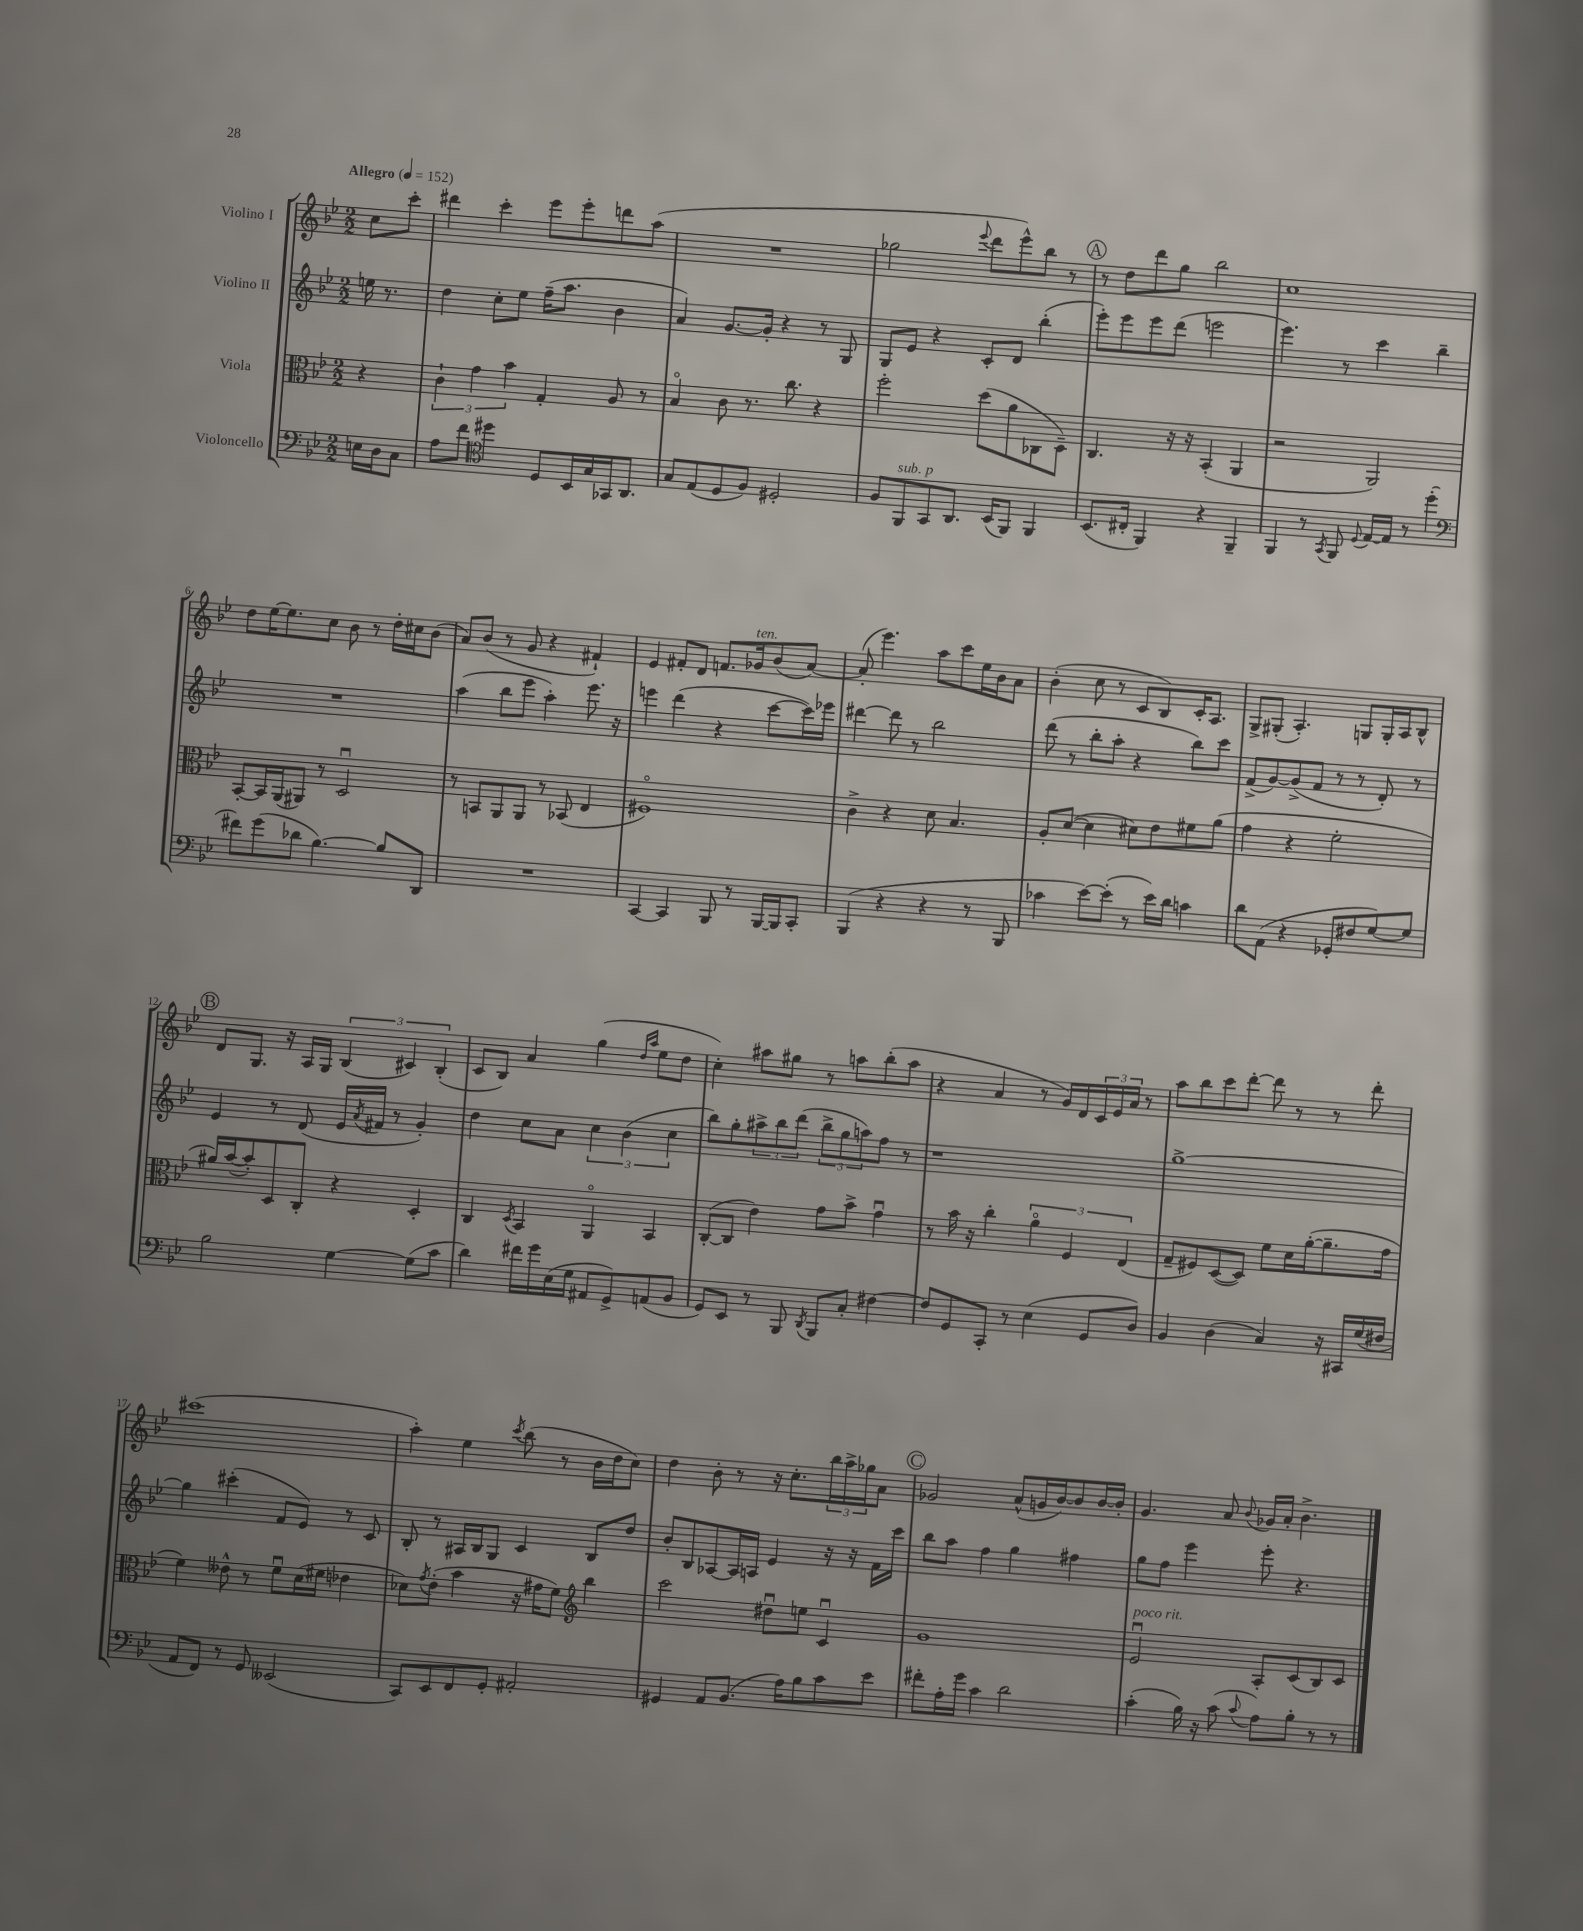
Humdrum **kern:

**kern	**kern	**kern	**kern
*staff4	*staff3	*staff2	*staff1
*clefF4	*clefC3	*clefG2	*clefG2
*k[b-e-]	*k[b-e-]	*k[b-e-]	*k[b-e-]
*M2/2	*M2/2	*M2/2	*M2/2
*MM152	*MM152	*MM152	*MM152
16E	4r	16ee	8cc
16D	.	8.r	.
8C	.	.	8ccc'
=	=	=	=
8A	6c`	4dd	4ddd#
8f	.	.	.
.	6g	.	.
*clefC4	*	*	*
4dd#	.	8cc'	4ccc'
.	6b-	.	.
.	.	8ee-	.
8D	4G'	(16ff~	8eee-
.	.	8.aa	.
16BB-	.	.	8eee-'
16G	.	.	.
16GG-	8A	4b-	8ddd
8.AA	.	.	.
.	8r	.	(8aa
=	=	=	=
8G	4B-o	4a)	1r
(8E-	.	.	.
8D	8c	[8.g	.
8F)	8.r	.	.
.	.	16g']	.
2D#'	.	4r	.
.	8.cc	.	.
.	4r	8r	.
.	.	8G	.
=	=	=	=
8F	2ff'	8G	2gg-
8FF	.	8e-	.
8GG	.	4r	.
8.AA	.	.	.
.	.	.	8qqeee-
.	(8dd	8c'	8ddd
(16BB-	.	.	.
8FF)	8a	8d	8eee-^^)
4FF	8C-	(4bb-'	8bb-
.	8D~)	.	8r
=	=	=	=
(8.BB-	4.C	8eee-')	8r
.	.	8eee-	8dd
16C#'	.	.	.
4FF)	.	8eee-	8ddd
.	16r	(8ddd	8gg
.	16r	.	.
4r	(4BB-'	2eee	2bb-
4FF~	4AA	.	.
=	=	=	=
4FF	2r	4.eee-)	1cc
8r	.	.	.
8qGG	.	.	.
8FF	.	8r	.
8qqD	.	.	.
[16E-	2AA)	4ccc	.
16E-]	.	.	.
8r	.	.	.
(4dd'	.	4bb-~	.
=	=	=	=
*clefF4	*	*	*
8f#)	[8BB-'	1r	8dd
(8g	16BB-]	.	[16ee-
.	(16AA	.	8.ee-]
8d-	8AA#)	.	.
[4.B-)	8r	.	8cc
.	2Du	.	8b-
.	.	.	8r
8B-]	.	.	16dd'
.	.	.	16cc#
8DD	.	.	(8b-
=	=	=	=
1r	8r	(4aa	8a)
.	8BB	.	(8b-
.	8AA	8bb-	8r
.	8AA	8eee-	8g
.	8r	4aa')	4r
.	(8BB-	.	.
.	4E-	8.eee-	4f#`)
.	.	16r	.
=	=	=	=
[4CC	1F#o)	4eee	4e-
4CC]	.	(4ddd	8f#'
.	.	.	8d
8BBB-	.	4r	8.f
8r	.	.	.
.	.	.	16g-
[16BBB-	.	[8ccc	(8b-
16BBB-]	.	.	.
8CC'	.	16ccc])	[8a)
.	.	16eee-	.
=	=	=	=
(4BBB-	4c^	[4ddd#	(8a']
.	.	.	4.eee-)
4r	4r	8ddd#]	.
.	.	8r	.
4r	8d	2bb-	8aa
.	4.B-	.	8ccc
8r	.	.	16ee-
.	.	.	16b-
8BBB-	.	.	8a
=	=	=	=
4c-	8A'	(8ddd	(4b-'
.	([8d	8r	.
[8e-)	4d]	8bb-'	8cc
(8e-']	.	8aa'	8r
8r	8d#)	4r	8c
16e-)	8e-	.	8B-)
16d	.	.	.
4c	8f#	8bb-)	16c'
.	.	.	8.A
.	(8a	8ccc	.
=	=	=	=
8d	4g	(8f^	8G^
(8AA	.	[8g)	(8G#'
4r	4r	(8g^]	4.A')
.	.	8f	.
8GG-'	2f'	8r	.
8F#	.	8r	8G
[8G)	.	8d')	16G'
.	.	.	16A
8G]	.	8r	8B-^^
=	=	=	=
2B-	16a#)	4e-	8d
.	([16b-	.	.
.	8b-'])	.	8.G
.	8D	8r	.
.	.	.	16r
.	8C'	(8d	16A
.	.	.	16G
[4G	4r	16e-	(6B-
.	.	8qa	.
.	.	16f#	.
.	.	8r	.
.	.	.	6c#)
(8G]	4D'	4g')	.
.	.	.	(6B-'
8c	.	.	.
=	=	=	=
4d)	4C	4dd	8c
.	.	.	8B-)
.	8qD	.	.
16f#	4BB-	8cc	4a
16g	.	.	.
(16E-	.	8a	.
16G	.	.	.
8AA#	4AAo	6cc	(4gg
8GG^)	.	.	.
.	.	(6b-	.
.	.	.	16qqdd
.	.	.	16qqaa
(8AA	4BB-	.	8ee-
.	.	6cc	.
8BB-	.	.	8dd
=	=	=	=
8GG)	([8C'	8bb-)	4cc')
8EE-	8C]	8gg'	.
8r	4e-)	12aa#^	8aa#
.	.	12bb-	.
8BBB-	.	.	8gg#
.	.	(12ddd	.
8qDD	.	.	.
8BBB-	8g	12bb-^	8r
.	.	12gg	.
8C'	8b-^	.	8aa
.	.	12aa)	.
[4F#	4gu	8ff	(8bb-'
.	.	8r	8aa
=	=	=	=
8F#]	8r	1r	4r
8GG	16b-	.	.
.	16r	.	.
8CC'	4cc'	.	4a
8r	.	.	.
(4E-	6ao	.	8r
.	.	.	16g)
.	6F	.	.
.	.	.	16d
8GG	.	.	24c
.	.	.	24e-
.	(6E-	.	24a
8D)	.	.	8r
=	=	=	=
4BB-	8G~	[1gg^	8aa
.	8F#)	.	8bb-
(4D	([8D	.	8ccc
.	8D])	.	[8ddd'
4C)	8f	.	8ddd]
.	16d	.	8r
.	([16a'	.	.
16r	8.a~]	.	8r
16CC#	.	.	.
(16G	.	.	8ddd'
16F#	16g	.	.
=	=	=	=
8AA	4f)	4gg]	(1ccc#
8FF)	.	.	.
8r	8e--^^	(4ccc#'	.
8GG	8r	.	.
(2EE--	8fu	8f	.
.	(16d	8e-)	.
.	16f#	.	.
.	4e-	8r	.
.	.	8c	.
=	=	=	=
8CC)	8d-)	8B-'	4aa')
.	8qg	.	.
8EE-	(8e-'	8r	.
8FF	4b-	16A#	4ee-
.	.	16B-	.
8GG'	.	8G	.
.	.	.	8qccc
2AA#'	16r	4c	(8bb-
.	16g#	.	.
.	8f)	.	8r
*	*clefG2	*	*
.	4bb-	8B-	16b-
.	.	.	16dd
.	.	8dd	8cc)
=	=	=	=
4GG#	2ccc	8b-'	4dd
.	.	8B-	.
8AA	.	[8A-	8b-'
(8.BB-	.	16A-]	8r
.	.	16A	.
.	8dd#u	4e-	16r
16A)	.	.	8.cc'
8B-	8ee	.	.
8c	4cu	16r	24bb-
.	.	.	24aa^
.	.	16r	.
.	.	.	24gg-
8e-	.	16f	8a
.	.	16ccc	.
=	=	=	=
8f#'	1g	8bb-	2g-
16A'	.	8aa	.
16g	.	.	.
4c	.	4ff	.
2d	.	4gg	(8a^^
.	.	.	16g
.	.	.	[16b-)
.	.	4ff#	8b-]
.	.	.	[16b-
.	.	.	16b-']
=	=	=	=
(4c'	2e-u	8gg	4.g
.	.	8ff	.
16B-)	.	4eee-	.
16r	.	.	.
(8c	.	.	8a
8qqc	.	.	8qqb-
8A)	8A'	8eee-'	16g-
.	.	.	16a'
8B-'	(8c	4.r	4.b-^
8r	8B-)	.	.
8r	8c	.	.
==	==	==	==
*-	*-	*-	*-
